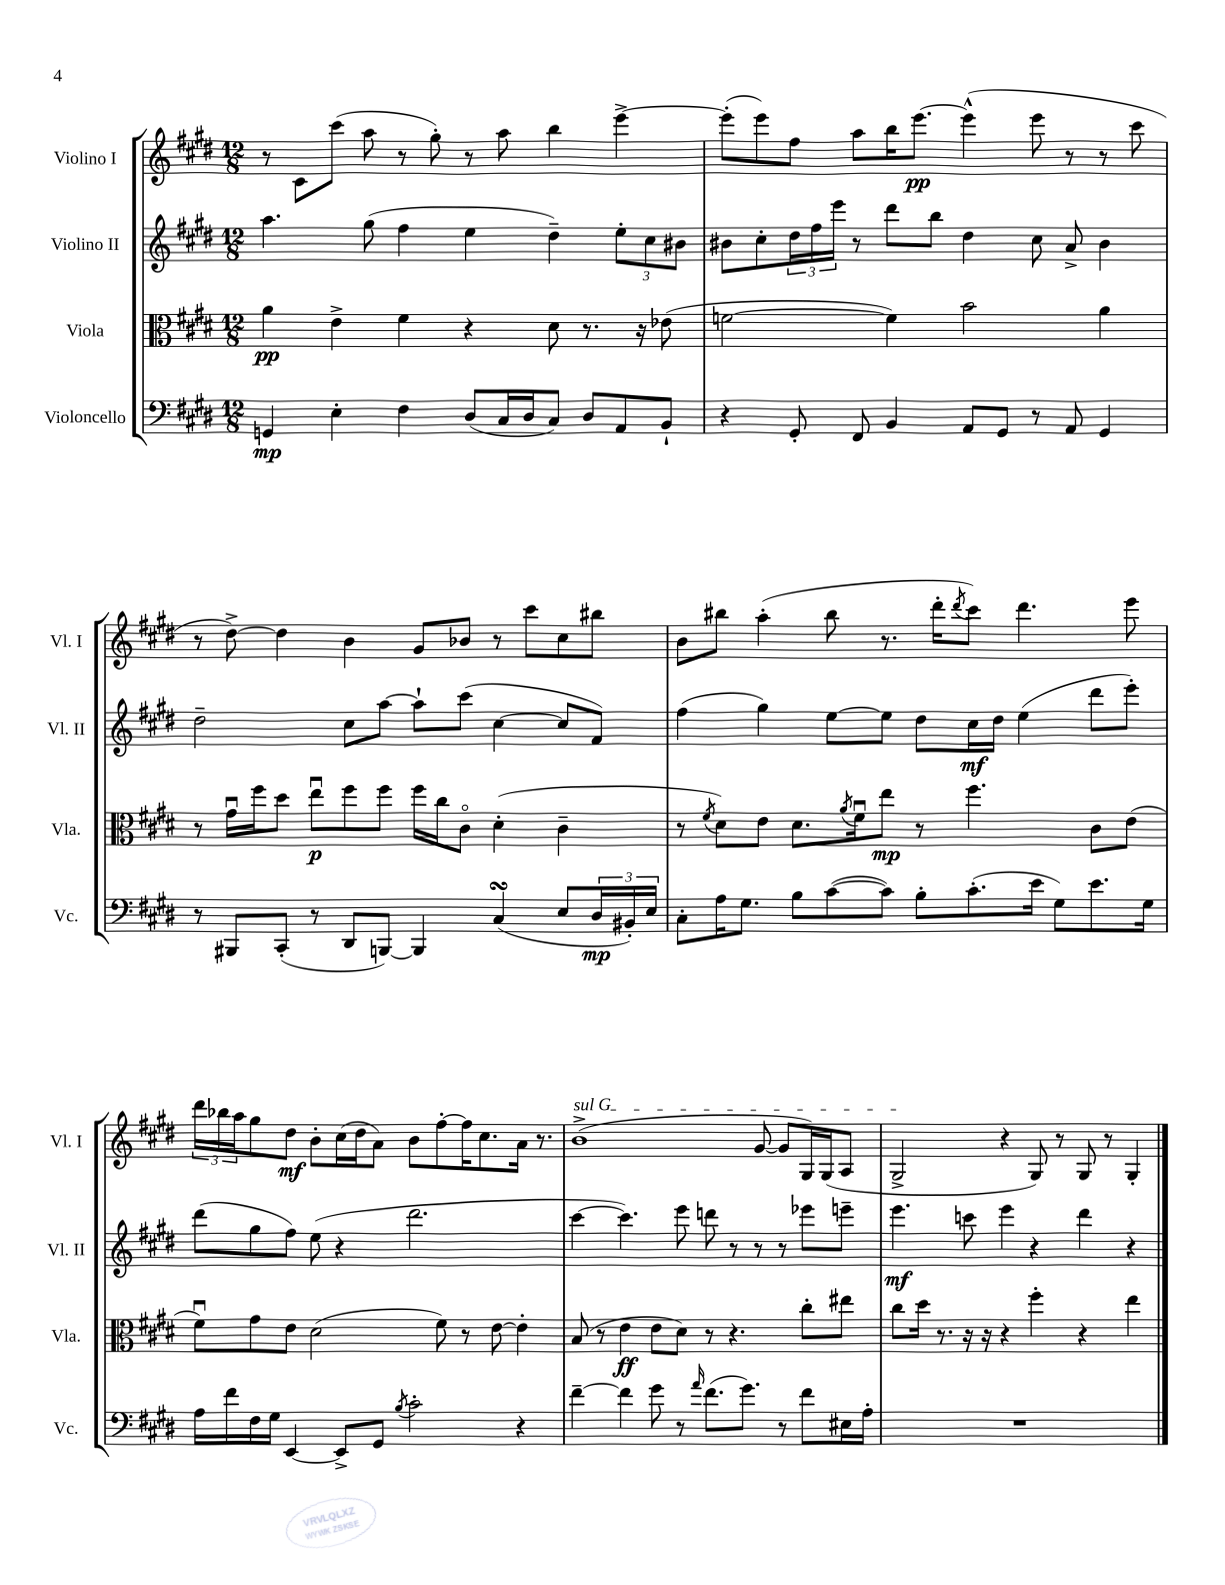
<<
\new StaffGroup <<
\new Staff = "s0" \with { instrumentName = "Violino I" shortInstrumentName = "Vl. I" } {
    \clef treble \key e \major \numericTimeSignature \time 12/8
    r8 cis'8 cis'''8( a''8 r8 gis''8-.) r8 a''8 b''4 e'''4~-> |
    e'''8-.( e'''8) fis''8 a''8 b''16 e'''8.~\pp e'''4-^( e'''8 r8 r8 cis'''8 |
    r8 dis''8~->) dis''4 b'4 gis'8 bes'8 r8 cis'''8 cis''8 bis''8 |
    b'8 bis''8 a''4-.( bis''8 r8. dis'''16-. \acciaccatura { dis'''8 } cis'''8) dis'''4. e'''8 |
    \tuplet 3/2 { dis'''16 bes''16 a''16 } gis''8 dis''8\mf b'8-. cis''16( dis''16 a'8) b'8 fis''8~-. fis''16 cis''8. a'16 r8. |
    \once \override TextSpanner.bound-details.left.text = \markup { \italic "sul G" } b'1->\startTextSpan( gis'8~ gis'8 gis16) gis16( a8 |
    gis2->\stopTextSpan r4 gis8) r8 gis8 r8 gis4-. \bar "|." |
}
\new Staff = "s1" \with { instrumentName = "Violino II" shortInstrumentName = "Vl. II" } {
    \clef treble \key e \major \numericTimeSignature \time 12/8
    a''4. gis''8( fis''4 e''4 dis''4--) \tuplet 3/2 { e''8-. cis''8 bis'8 } |
    bis'8 cis''8-. \tuplet 3/2 { dis''16 fis''16 e'''16 } r8 dis'''8 b''8 dis''4 cis''8 a'8-> bis'4 |
    dis''2-- cis''8 a''8~ a''8-! cis'''8( cis''4~ cis''8 fis'8) |
    fis''4( gis''4) e''8~ e''8 dis''8 cis''16\mf dis''16 e''4( dis'''8 e'''8-.) |
    dis'''8( gis''8 fis''8) e''8( r4 dis'''2. |
    cis'''4~ cis'''4.) e'''8 d'''8 r8 r8 r8 ees'''8 e'''8-- |
    e'''4.\mf c'''8 e'''4 r4 dis'''4 r4 \bar "|." |
}
\new Staff = "s2" \with { instrumentName = "Viola" shortInstrumentName = "Vla." } {
    \clef alto \key e \major \numericTimeSignature \time 12/8
    a'4\pp e'4-> fis'4 r4 dis'8 r8. r16 ees'8( |
    f'2~ f'4) b'2 a'4 |
    r8 gis'16\downbow fis''16 dis''8 e''8\downbow\p fis''8 fis''8 fis''16 cis''16 cis'8\flageolet dis'4-.( cis'4-- |
    r8 \acciaccatura { fis'8 } dis'8) e'8 dis'8. \acciaccatura { a'8 } fis'16\downbow e''8\mp r8 fis''4. cis'8 e'8( |
    fis'8\downbow) gis'8 e'8 dis'2( fis'8) r8 e'8~ e'4-. |
    b8( r8 e'4\ff e'8 dis'8) r8 r4. cis''8-. eis''8 |
    cis''8 dis''16 r8. r16 r16 r4 fis''4-. r4 e''4 \bar "|." |
}
\new Staff = "s3" \with { instrumentName = "Violoncello" shortInstrumentName = "Vc." } {
    \clef bass \key e \major \numericTimeSignature \time 12/8
    g,4\mp e4-. fis4 dis8( cis16 dis16 cis8) dis8 a,8 b,8-! |
    r4 gis,8-. fis,8 b,4 a,8 gis,8 r8 a,8 gis,4 |
    r8 bis,,8 cis,8-.( r8 dis,8 b,,8~) b,,4 cis4\turn( e8 \tuplet 3/2 { dis16\mp bis,16-.) e16 } |
    cis8-. a16 gis8. b8 cis'8~( cis'8) b8-. cis'8.-.( e'16 gis8) e'8. gis16 |
    a16 fis'16 fis16 gis16 e,4~ e,8-> gis,8 \acciaccatura { b8 } cis'2-. r4 |
    fis'4~-- fis'4 gis'8 r8 \grace { a'16 } fis'8.( gis'8.) r8 fis'8 eis16 a16-. |
    R1. \bar "|." |
}
>>
>>
\layout { \context { \Score \remove "Bar_number_engraver" } }
